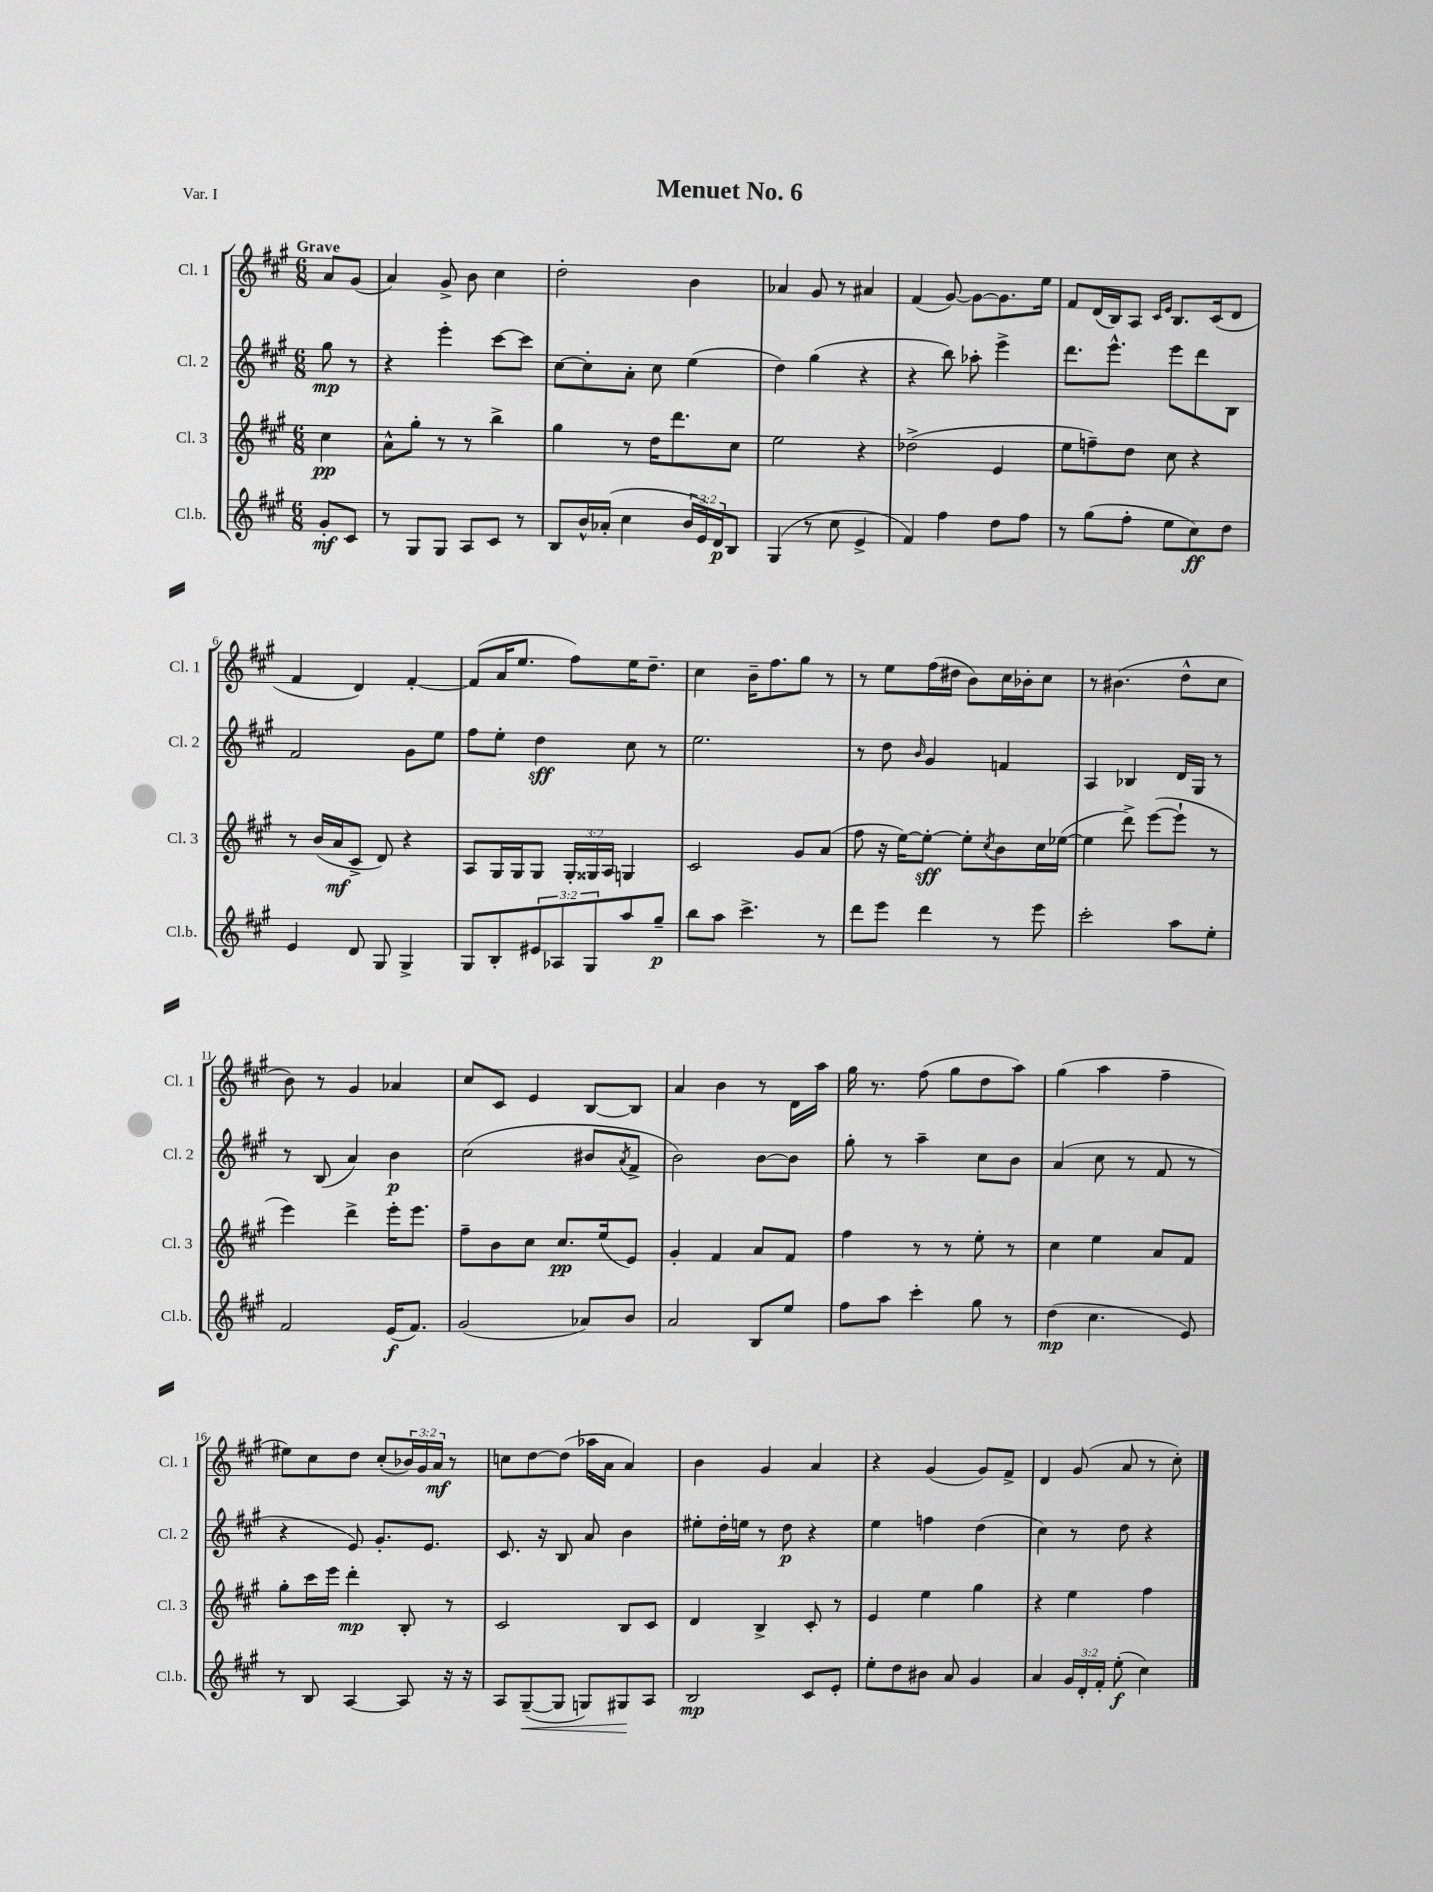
\header { title = "Menuet No. 6" piece = "Var. I" }
<<
\new StaffGroup <<
\new Staff = "s0" \with { instrumentName = "Cl. 1" shortInstrumentName = "Cl. 1" } {
    \clef treble \key a \major \numericTimeSignature \time 6/8 \override Staff.TupletNumber.text = #tuplet-number::calc-fraction-text \partial 4 \tempo "Grave"
    a'8 gis'8( |
    a'4) gis'8-> b'8 cis''4 |
    d''2-. b'4 |
    aes'4 gis'8 r8 ais'4 |
    fis'4( gis'8~) gis'8~ gis'8. e''16 |
    fis'8 d'16( b16) a8 \grace { cis'16 e'16 } b8. cis'16( d'8 |
    fis'4 d'4) fis'4~-. |
    fis'8( a'16 e''8. fis''8) e''16 d''8.-- |
    cis''4 b'16-- fis''8. gis''8 r8 |
    r8 e''8 fis''16( dis''16 b'8) cis''16 bes'16-. cis''8 |
    r8 bis'4.( d''8-^ cis''8 |
    b'8) r8 gis'4 aes'4 |
    cis''8 cis'8 e'4 b8~ b8 |
    a'4 b'4 r8 d'16 a''16 |
    gis''16 r8. fis''8( gis''8 d''8 a''8) |
    gis''4( a''4 fis''4-- |
    eis''8) cis''8 d''8 cis''8-.( \tuplet 3/2 { bes'16) gis'16 a'16\mf } r8 |
    c''8 d''8~ d''8( aes''16 a'16 a'4) |
    b'4 gis'4 a'4 |
    r4 gis'4( gis'8) fis'8-> |
    d'4 gis'8( a'8 r8 cis''8-.) \bar "|." |
}
\new Staff = "s1" \with { instrumentName = "Cl. 2" shortInstrumentName = "Cl. 2" } {
    \clef treble \key a \major \numericTimeSignature \time 6/8 \partial 4
    gis''8\mp r8 |
    r4 e'''4-. cis'''8~ cis'''8 |
    cis''8~ cis''8-. a'8-. cis''8 e''4( |
    d''4) gis''4( r4 |
    r4 b''8) aes''8-. e'''4-> |
    d'''8. e'''8.-^ e'''8 d'''8 b8 |
    fis'2 gis'8 e''8 |
    fis''8 e''8-. d''4\sff cis''8 r8 |
    e''2. |
    r8 d''8 \grace { b'16 } gis'4 f'4 |
    a4 bes4 d'16 gis16 r8 |
    r8 b8( a'4) b'4\p |
    cis''2( bis'8 \acciaccatura { a'8 } fis'8-> |
    b'2) b'8~ b'8 |
    gis''8-. r8 a''4-- cis''8 b'8 |
    a'4( cis''8 r8 fis'8 r8 |
    r4 e'8) gis'8.-. e'8. |
    cis'8. r16 b8 a'8 b'4 |
    eis''8-. d''16-. e''16 r8 d''8\p r4 |
    e''4 f''4 d''4( |
    cis''4) r8 d''8 r4 \bar "|." |
}
\new Staff = "s2" \with { instrumentName = "Cl. 3" shortInstrumentName = "Cl. 3" } {
    \clef treble \key a \major \numericTimeSignature \time 6/8 \override Staff.TupletNumber.text = #tuplet-number::calc-fraction-text \partial 4
    cis''4\pp |
    a'8-^ gis''8-. r8 r8 b''4-> |
    gis''4 r8 d''16 d'''8. cis''8 |
    e''2 r4 |
    des''2->( e'4 |
    e''8 f''8--) d''8 cis''8 r4 |
    r8 b'16( a'16\mf cis'8-> d'8) r4 |
    a8 gis16 gis16 gis8 \tuplet 3/2 { gis16-. gisis16 a16 } g4 |
    cis'2 gis'8 a'8( |
    fis''8 r16 e''16~) e''8~-.\sff e''8-. \acciaccatura { cis''8 } b'8 cis''16 ees''16~( |
    ees''4 d'''8->) e'''8~( e'''8-! r8 |
    e'''4) d'''4-> e'''16-. e'''8. |
    fis''8-- b'8 cis''8 cis''8.\pp e''16( e'8) |
    gis'4-. fis'4 a'8 fis'8 |
    fis''4 r8 r8 e''8-. r8 |
    cis''4 e''4 a'8 fis'8 |
    gis''8-. cis'''16 e'''16 d'''4-.\mp b8-. r8 |
    cis'2 b8 cis'8 |
    d'4 b4-> cis'8-. r8 |
    e'4 e''4 gis''4 |
    r4 e''4 fis''4 \bar "|." |
}
\new Staff = "s3" \with { instrumentName = "Cl.b." shortInstrumentName = "Cl.b." } {
    \clef treble \key a \major \numericTimeSignature \time 6/8 \override Staff.TupletNumber.text = #tuplet-number::calc-fraction-text \partial 4
    gis'8-.\mf cis'8 |
    r8 gis8 gis8 a8 cis'8 r8 |
    b8 b'16-^ aes'16-.( cis''4 \tuplet 3/2 { b'16 e'16) d'16\p } b8 |
    gis4( r8 cis''8 e'4-> |
    fis'4) fis''4 d''8 fis''8 |
    r8 gis''8( fis''8-. e''8 cis''8\ff) d''8 |
    e'4 d'8 gis8 gis4-> |
    gis8 b8-. \tuplet 3/2 { eis'8 aes8 gis8 } a''8 gis''8--\p |
    b''8 a''8 cis'''4.-> r8 |
    d'''8 e'''8 d'''4 r8 e'''8 |
    cis'''2-. a''8 e''8-. |
    fis'2 e'16\f( fis'8.) |
    gis'2( aes'8) b'8 |
    a'2 b8 e''8 |
    fis''8 a''8 cis'''4-. gis''8 r8 |
    d''4\mp( cis''4. e'8) |
    r8 b8 a4~ a8 r16 r16 |
    a8 gis8~--\<( gis8 g8) gis8\! a8 |
    b2\mp cis'8 e'8-. |
    e''8-. d''8 bis'8 a'8 gis'4 |
    a'4 \tuplet 3/2 { gis'16 d'16-. fis'16-. } e''8-.\f( cis''4) \bar "|." |
}
>>
>>
